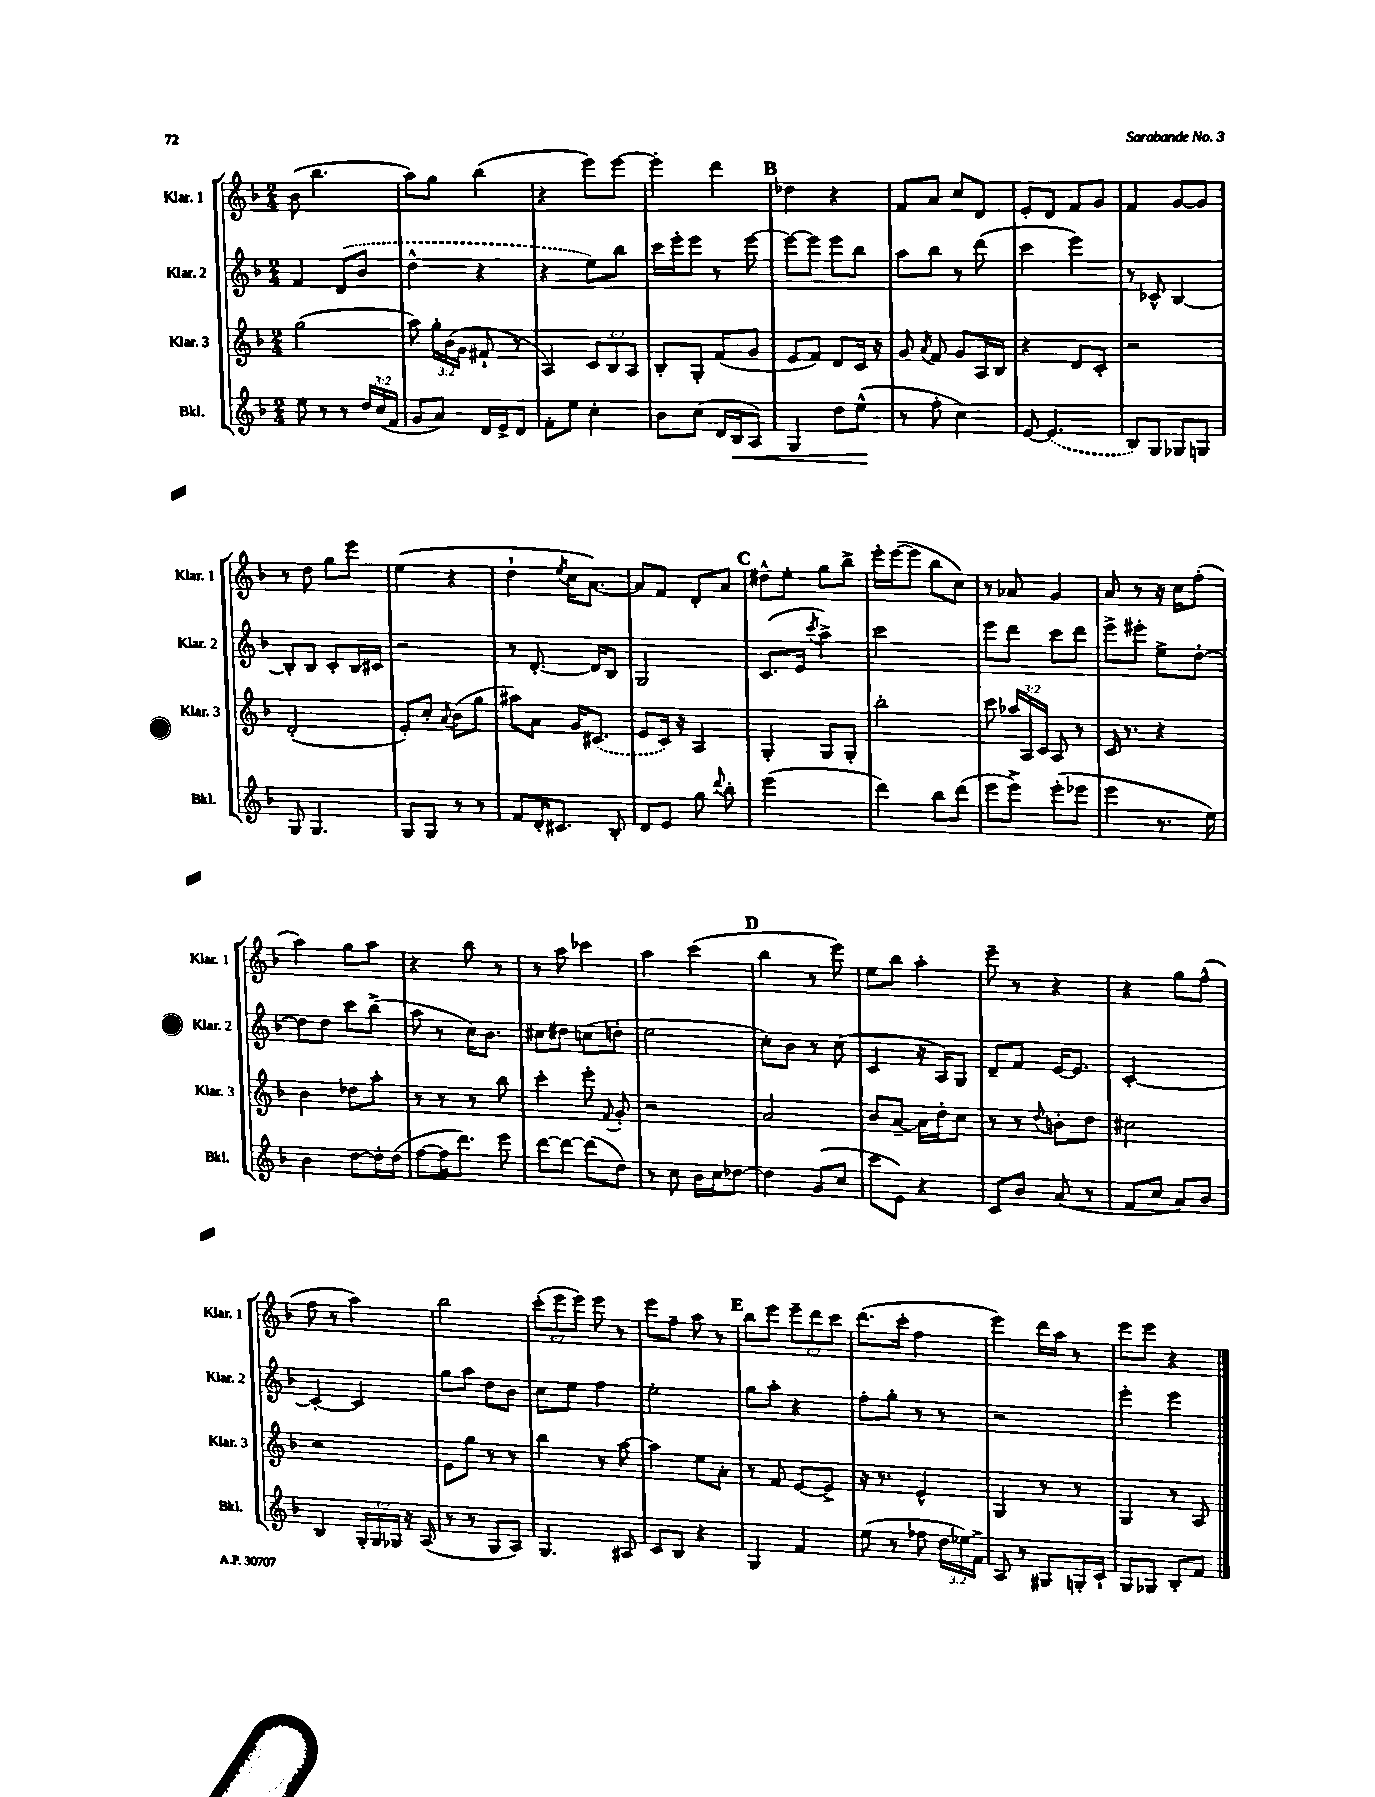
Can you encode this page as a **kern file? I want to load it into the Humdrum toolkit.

**kern	**kern	**kern	**kern
*staff4	*staff3	*staff2	*staff1
*clefG2	*clefG2	*clefG2	*clefG2
*k[b-]	*k[b-]	*k[b-]	*k[b-]
*M2/4	*M2/4	*M2/4	*M2/4
8ee	(2gg	4f	(8b-
8r	.	.	4.bb-
8r	.	(8d	.
24dd	.	8b-	.
(24cc	.	.	.
24f	.	.	.
=	=	=	=
8g	8aa)	4dd^^	8aa)
8a)	24gg'	.	8gg
.	(24b-	.	.
.	24g	.	.
16d	8f#`	4r	(4bb-
16e^	.	.	.
8d	8r	.	.
=	=	=	=
8f'	4A)	4r	4r
8ee	.	.	.
4cc'	12c	8ee)	8eee)
.	12B-	.	.
.	.	8bb-	[8eee
.	12A	.	.
=	=	=	=
8b-	8B-'	16ccc	4eee']
.	.	16eee'	.
(8cc	8G'	8eee	.
16d	(8f	8r	4ddd
16B-	.	.	.
8A)	8g	[8eee	.
=	=	=	=
4G	8e	8eee_	4dd-
.	8f)	8eee]	.
8dd	8d	8eee	4r
(8ee^^	16c	8bb-	.
.	16r	.	.
=	=	=	=
8r	8g	8aa	8f
.	8qa	.	.
8ff'	8f	8bb-	8a
4cc)	8g	8r	8cc
.	16A	(8ddd	8d
.	16B-	.	.
=	=	=	=
[8e	4r	4ccc	8e'
(4.e]	.	.	8d
.	8d	4eee)	8f
.	8c'	.	8g
=	=	=	=
8B-)	2r	8r	4f
8G	.	8c-^^	.
8G-	.	[4B-	[8g
8G	.	.	8g]
=	=	=	=
8G	(2d'	8B-']	8r
4.G	.	8B-	8dd
.	.	8c'	8gg
.	.	16B-	8eee
.	.	16c#	.
=	=	=	=
8G	8e')	2r	(4ee
8G	8cc'	.	.
.	8qqa	.	.
8r	(8b-	.	4r
8r	8gg	.	.
=	=	=	=
8f	8aa#)	8r	4dd`
16d'	8a	[8.d'	.
8.c#	.	.	.
.	.	.	8qee
.	16g	.	16cc
.	(8.c#	16d]	[8.a)
8B-'	.	8B-	.
=	=	=	=
8d	8e	2G	8a]
8e	16c)	.	8f
.	16r	.	.
8gg	4A	.	8d'
8qqddd	.	.	.
8bb-'	.	.	8a
=	=	=	=
(2eee	4G'	(8.c	8dd#^^
.	.	.	8ee'
.	.	16e	.
.	.	8qccc	.
.	8G	4aa^)	8gg
.	8G'	.	8bb-^
=	=	=	=
4ddd)	2bb-'	2ccc	16eee'
.	.	.	([16eee
.	.	.	8eee]
8bb-	.	.	8bb-
(8ddd	.	.	8cc)
=	=	=	=
8eee	8ccc	8eee	8r
8eee^)	24aa-	8ddd	8a-
.	24A	.	.
.	24c	.	.
(8eee'	8A	8ccc	4g
8eee-	8r	8ddd	.
=	=	=	=
4eee	16c	8eee^	8a
.	8.r	.	.
.	.	8eee#'	8r
8.r	4r	8ee^	16r
.	.	.	16cc
.	.	[8dd'	(8ff'
16ee)	.	.	.
=	=	=	=
4b-	4b-	8dd]	4aa)
.	.	8dd	.
[8dd	8dd-	8ccc	8gg
16dd']	8aa'	(8bb-^	8aa
(16dd	.	.	.
=	=	=	=
[8ff	8r	8aa	4r
16ff]	8r	8r	.
8.ddd)	.	.	.
.	8r	16cc)	8bb-
.	.	8.b-	.
8eee	8bb-	.	8r
=	=	=	=
[8ddd	4ccc'	8cc#	8r
8ddd_	.	8dd#	8aa
(8ddd]	8eee'	(8cc	4ccc-
.	8qqf	.	.
8dd)	8g'	8dd'	.
=	=	=	=
8r	2r	2ee	4aa
8cc	.	.	.
16b-	.	.	(4ccc
16cc	.	.	.
[8dd-	.	.	.
=	=	=	=
4dd-]	2a	8cc')	4bb-
.	.	8b-	.
(8g	.	8r	8r
8cc	.	(8cc	8eee)
=	=	=	=
8ccc	8b-	4c	8ee
8e)	[8a~	.	8bb-
4r	16a]	16r	4aa'
.	16dd'	16A)	.
.	8cc	8G	.
=	=	=	=
8c	8r	8d~	8eee~
8b-	8r	8f	8r
.	8qqdd	.	.
(8a	8b'	[16e	4r
.	.	8.e]	.
8r	8dd	.	.
=	=	=	=
8f	2cc#	[2c'	4r
8cc	.	.	.
8a)	.	.	8gg
8b-	.	.	(8ff^^
=	=	=	=
4B-	2r	4c'_	8ff
.	.	.	8r
24G'	.	4c]	4aa)
24G	.	.	.
24G-	.	.	.
16r	.	.	.
(16A	.	.	.
=	=	=	=
8r	8e	8gg	2bb-
8r	8gg	8aa	.
8G	8r	8dd	.
8A)	8r	8b-	.
=	=	=	=
4.G	4bb-	8cc	(12ccc'
.	.	.	12eee
.	.	8ee	.
.	.	.	12eee)
.	8r	4ff	8eee
8A#	[8aa	.	8r
=	=	=	=
8c	4aa]	2ee'	8eee
8B-	.	.	8ff~
4r	8ee	.	8aa
.	8a'	.	8r
=	=	=	=
4G	8r	8gg	8bb-
.	8f	8aa'	8eee
4f	[8e	4r	12eee~
.	.	.	12ddd
.	8e^]	.	.
.	.	.	12ccc
=	=	=	=
(8ee	16r	8ff'	(8.ddd
.	8.r	.	.
8r	.	8gg'	.
.	.	.	16ccc'
8ff-	4e^^	8r	4ff
24dd	.	8r	.
24ee-)	.	.	.
24f^	.	.	.
=	=	=	=
8A	4G	2r	4eee)
8r	.	.	.
8G#	8r	.	16ddd
.	.	.	16aa
16G'	8r	.	8r
16c`	.	.	.
=	=	=	=
8G	4G	4eee'	8eee
8G-	.	.	8eee
8B-'	8r	4eee	4r
8f	8A	.	.
==	==	==	==
*-	*-	*-	*-
